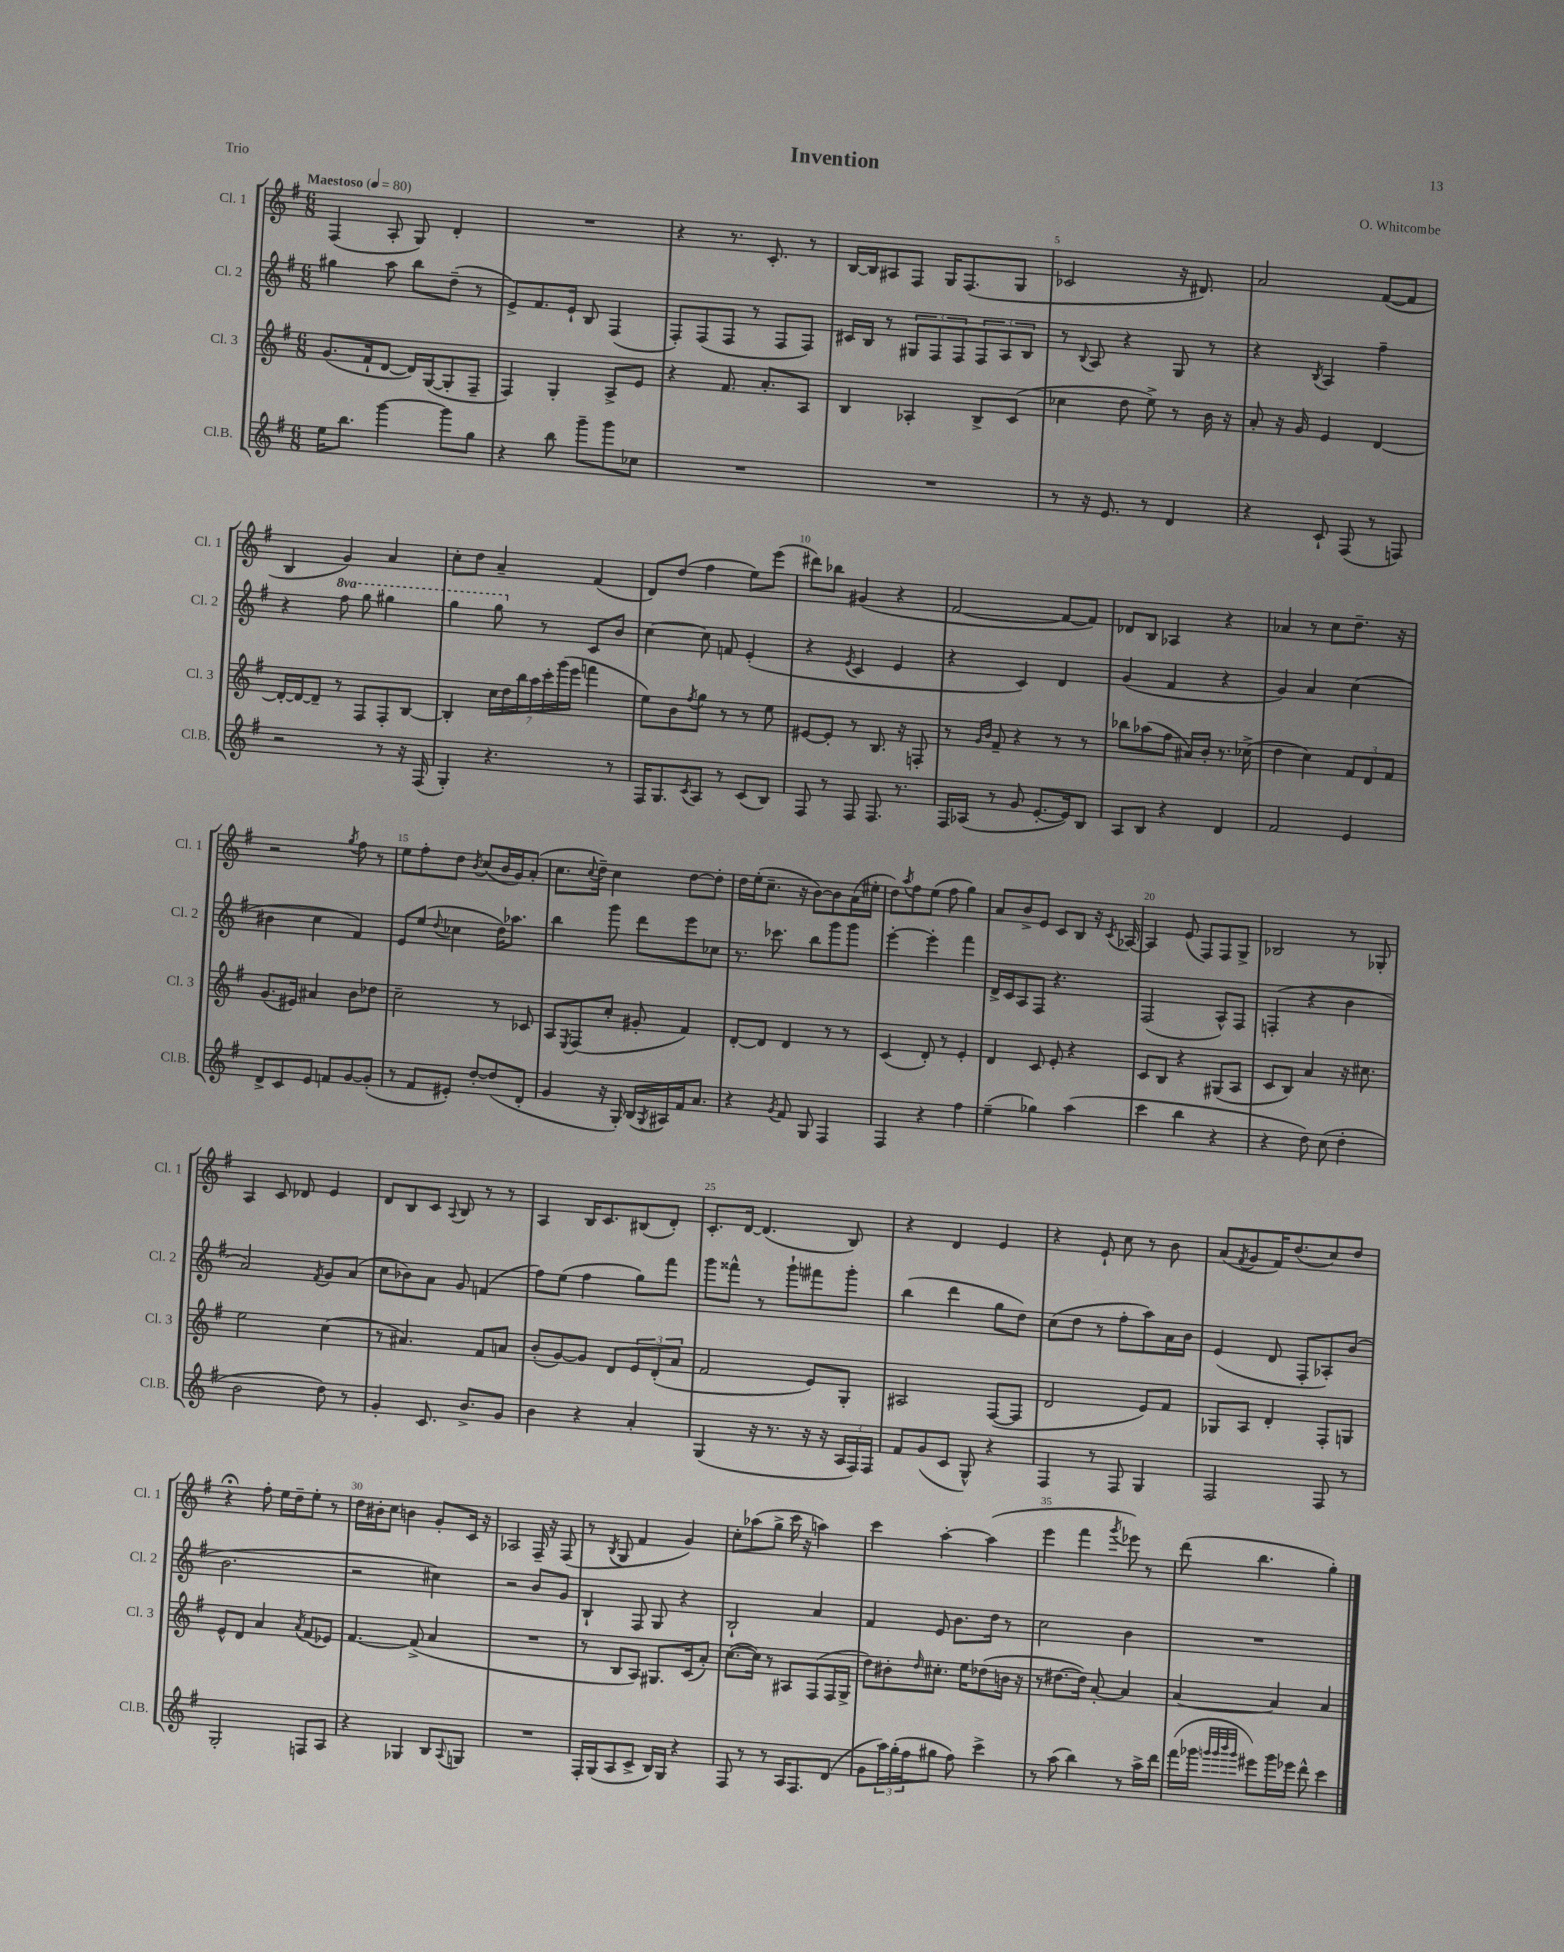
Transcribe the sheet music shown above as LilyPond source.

\header { title = "Invention" composer = "O. Whitcombe" piece = "Trio" }
<<
\new StaffGroup <<
\new Staff = "s0" \with { instrumentName = "Cl. 1" shortInstrumentName = "Cl. 1" } {
    \clef treble \key g \major \numericTimeSignature \time 6/8 \tempo "Maestoso" 4 = 80
    fis4( a8-. g8) d'4-. |
    R2. |
    r4 r8. c'8.-. r8 |
    b16~ b16 ais8 fis8 g16 fis8.( g8 |
    ces'2 r16 dis'8.) |
    a'2 fis'8~( fis'8 |
    b4 g'4) a'4 |
    c''8-. d''8 a'4-- fis'4( |
    d'8) d''8( fis''4 e''8) e'''8( |
    dis'''8) bes''8 gis'4( r4 |
    fis'2~ fis'8~ fis'8) |
    des'8 b8 aes4 r4 |
    aes'4 r8 c''8 d''8.-- r16 |
    r2 \acciaccatura { g''8 } fis''8 r8 |
    e''8 fis''8-. d''8 \acciaccatura { b'8 } c''8( b'16 g'16) a'8-.( |
    c''8. \appoggiatura { c''8 } d''16--) c''4 d''8~ d''8-. |
    d''16 e''16-.( c''8.-- r16 b'8~) b'8 a'16( eis''16-. |
    d''8) \acciaccatura { a''8 } fis''8 e''8( fis''8 g''4) |
    a'8 b'8-> e'8 c'8 b8 r16 \acciaccatura { c'8 } aes16~ |
    aes4 e'8( fis8) fis8 g8-> |
    bes2 r8 ges8-. |
    a4 c'8 des'8 e'4 |
    d'8 b8 c'8 \appoggiatura { a8 } b8 r8 r8 |
    a4 b16 c'8. bis8( d'8-.) |
    c'8.-. d'16~ d'4.( b8) |
    r4 d'4 e'4 |
    r4 e'8-! c''8 r8 b'8 |
    a'8( \acciaccatura { fis'8 } g'8 fis'16) d''8.( c''8) d''8 |
    r4\fermata fis''8-. e''16 d''16-- e''8-. r8 |
    d''16 bis'16-. c''8 b'4 g'8-. c'16 r16 |
    aes2 fis16-- r16 fis8( |
    r8 \acciaccatura { b8 } g8 fis'4 g'4) |
    c''8-. aes''8( g''8-> c'''16 r16 a''4) |
    c'''4 a''4~-. a''4( |
    e'''4 fis'''4 \acciaccatura { g'''8 } ees'''8) r8 |
    d'''8( b''4. g''4-.) \bar "|." |
}
\new Staff = "s1" \with { instrumentName = "Cl. 2" shortInstrumentName = "Cl. 2" } {
    \clef treble \key g \major \numericTimeSignature \time 6/8 \set Staff.ottavationMarkups = #ottavation-simple-ordinals
    gis''4 a''8 b''8 d''8--( r8 |
    e'8->) fis'8. e'16-! b8 fis4( |
    fis8-.) fis8( fis8 r8 fis8 fis8) |
    cis'16 b16 r8 \tuplet 3/2 { gis8 fis8 fis8 } \tuplet 3/2 { fis8 a8 b8 } |
    r8 \appoggiatura { b8 } a8 r4 g8 r8 |
    r4 \acciaccatura { b8 } a4 fis''4-- |
    r4 \ottava #1 fis'''8 g'''8 gis'''4 |
    g'''4 g'''8 \ottava #0 r8 c'8 b'8 |
    c''4~ c''8 f'8 e'4-.( |
    r4 \acciaccatura { e'8 } c'4 e'4 |
    r4 c'4) d'4 |
    g'4( fis'4 r4 |
    g'4) a'4 c''4( |
    bis'4 c''4 fis'4) |
    e'8 e''8( \appoggiatura { d''8 } ces''4 d''16) aes''8. |
    b''4 g'''8 d'''8 e'''8 ces''8 |
    r8. ces'''8. b''8 g'''8 g'''8 |
    e'''4~-. e'''4-. fis'''4 |
    d'16-> c'16 a8 fis8 r4. |
    fis2( a8-^) fis8 |
    f4-.( r4 b'4 |
    a'2) \acciaccatura { fis'8 } g'8 a'8( |
    c''8 bes'8) a'8 g'8 f'4( |
    fis''8) e''8( fis''4 g''8) fis'''8 |
    g'''8 fisis'''8-^ r8 g'''8-! fis'''8 g'''8-. |
    b''4( d'''4 g''8 d''8) |
    c''8( d''8 r8 fis''8-. a''8) a'16 b'16 |
    e'4( d'8 fis8-. aes8-.) b'8( |
    b'2. |
    r2 cis''4) |
    r2 b'8 g'8 |
    b4-! fis8 g8 r4 |
    b2-! a'4 |
    fis'4 e'8 b'8. d''16 r8 |
    c''2 b'4 |
    R2. \bar "|." |
}
\new Staff = "s2" \with { instrumentName = "Cl. 3" shortInstrumentName = "Cl. 3" } {
    \clef treble \key g \major \numericTimeSignature \time 6/8
    g'8.( fis'16-! d'8~ d'16) g16~( g8-. fis8-- |
    fis4) g4-. a8-> e'8 |
    r4 fis'8. a'8.-. a8 |
    b4 aes4-. b8-> c'8( |
    ces''4 d''8 e''8->) r8 b'16 r16 |
    a'8-. r16 g'16 e'4 d'4~ |
    d'16~-. d'16~ d'8-- r8 fis8 fis8-. b8~ |
    b4-. \tuplet 7/4 { c''16 d''16 b''16 a''16 c'''16-. g'''16( e'''16 } f'''4 |
    e''8) b'8 \acciaccatura { fis''8 } g''8 r8 r8 e''8 |
    eis'8~ eis'8-. r8 b8. r16 f8-. |
    r8 \grace { g'16 b'16 } fis'8-- r4 r8 r8 |
    bes''8 aes''8( fis''8 ais'16) b'16-. r8. ces''16->( |
    d''4 c''4) \tuplet 3/2 { fis'8 d'8 fis'8 } |
    g'8.( eis'16) ais'4 b'8 des''8 |
    c''2-- r8 ces'8 |
    a8 \acciaccatura { e8 } fis8( c''8-. gis'8-. fis'4) |
    d'8~-. d'8 d'4 r8 r8 |
    c'4( d'8-.) r8 e'4-. |
    d'4 c'8 e'8-. r4 |
    c'8 b8 r4 gis8( a8 |
    c'8 b8) a'4 r16 cis''8. |
    e''2 c''4( |
    r8 ais'4.) fis'8 a'8 |
    b'8-.( g'8~) g'8 d'8 \tuplet 3/2 { e'8 d'8-.( a'8 } |
    fis'2 e'8) g8-. |
    ais2 fis8~( fis8 |
    d'2 e'8) fis'8 |
    ges8 a8 d'4-. fis8-. g8 |
    e'8-^ d'8 a'4 \acciaccatura { a'8 } fis'8( ees'8) |
    fis'4.~ fis'8->( a'4 |
    R2. |
    r8 b8 a8) gis8. c'16( a'8-.) |
    c''8.~( c''16) r8 ais8 fis8( fis16 g16-> |
    d''8) bis'8-. \grace { d''16 } cis''8.-. e''16 des''8( b'16 r16 |
    r8 dis''8.~ dis''16) a'8~-. a'4 |
    a'4~ a'4 a'4 \bar "|." |
}
\new Staff = "s3" \with { instrumentName = "Cl.B." shortInstrumentName = "Cl.B." } {
    \clef treble \key g \major \numericTimeSignature \time 6/8
    e''16 b''8. g'''4~ g'''8 g''8 |
    r4 b''8 g'''8-- g'''8 ces''8 |
    R2. |
    R2. |
    r8 r16 e'8. r8 d'4 |
    r4 c'8-! fis8( r8 f8) |
    r2 r8 r16 fis16( |
    g4-.) r4. r8 |
    fis16 g8. \acciaccatura { c'8 } a8 r8 c'8( b8) |
    fis8 r8 fis8 fis8. r8. |
    fis16 aes16( r8 g'8 e'8.~-. e'16) b8 |
    a8 b8 r4 d'4 |
    fis'2 e'4 |
    d'8-> c'8 e'8 f'8 g'8~ g'8-.( |
    r8 fis'8 eis'8-.) d''8~-. d''8( d'8-. |
    g'4 r16 g16-.) b16( \acciaccatura { g8 } ais16) fis'16 a'8. |
    r4 \acciaccatura { g'8 } fis'8 g8 fis4 |
    fis4 r4 fis''4 |
    e''4--( ges''4) a''4( |
    c'''4 b''4 r4 |
    r4 d''8) c''8( d''4-. |
    b'2 d''8) r8 |
    g'4-. c'8. b'8.-> g'8 |
    b'4 r4 a'4-. |
    g4( r16 r8. r16 r16 \tuplet 3/2 { a16 fis16) fis16 } |
    fis'8 g'8( c'8 g8-^) r4 |
    fis4 r8 fis8 g4 |
    fis2 fis8 r8 |
    g2-. f8 a8 |
    r4 ges4 b8 \appoggiatura { a8 } g8 |
    R2. |
    fis16-. g16( a8 c'8-> b16) g16 r4 |
    fis8 r8 r8 a16 fis8. d'8( |
    g'8 \tuplet 3/2 { a''16) g''16-.( fis''16 } gis''8 fis''8) c'''4-> |
    r8 a''8( b''4) r8 a''16-> d'''16 |
    fis'''16( ges'''16 \grace { g'''32 g'''32 b'''32 g'''32 } eis'''8) g'''16 ees'''16 d'''8-^ c'''4 \bar "|." |
}
>>
>>
\layout { \context { \Score \override BarNumber.break-visibility = ##(#f #t #t) barNumberVisibility = #(every-nth-bar-number-visible 5) } }
